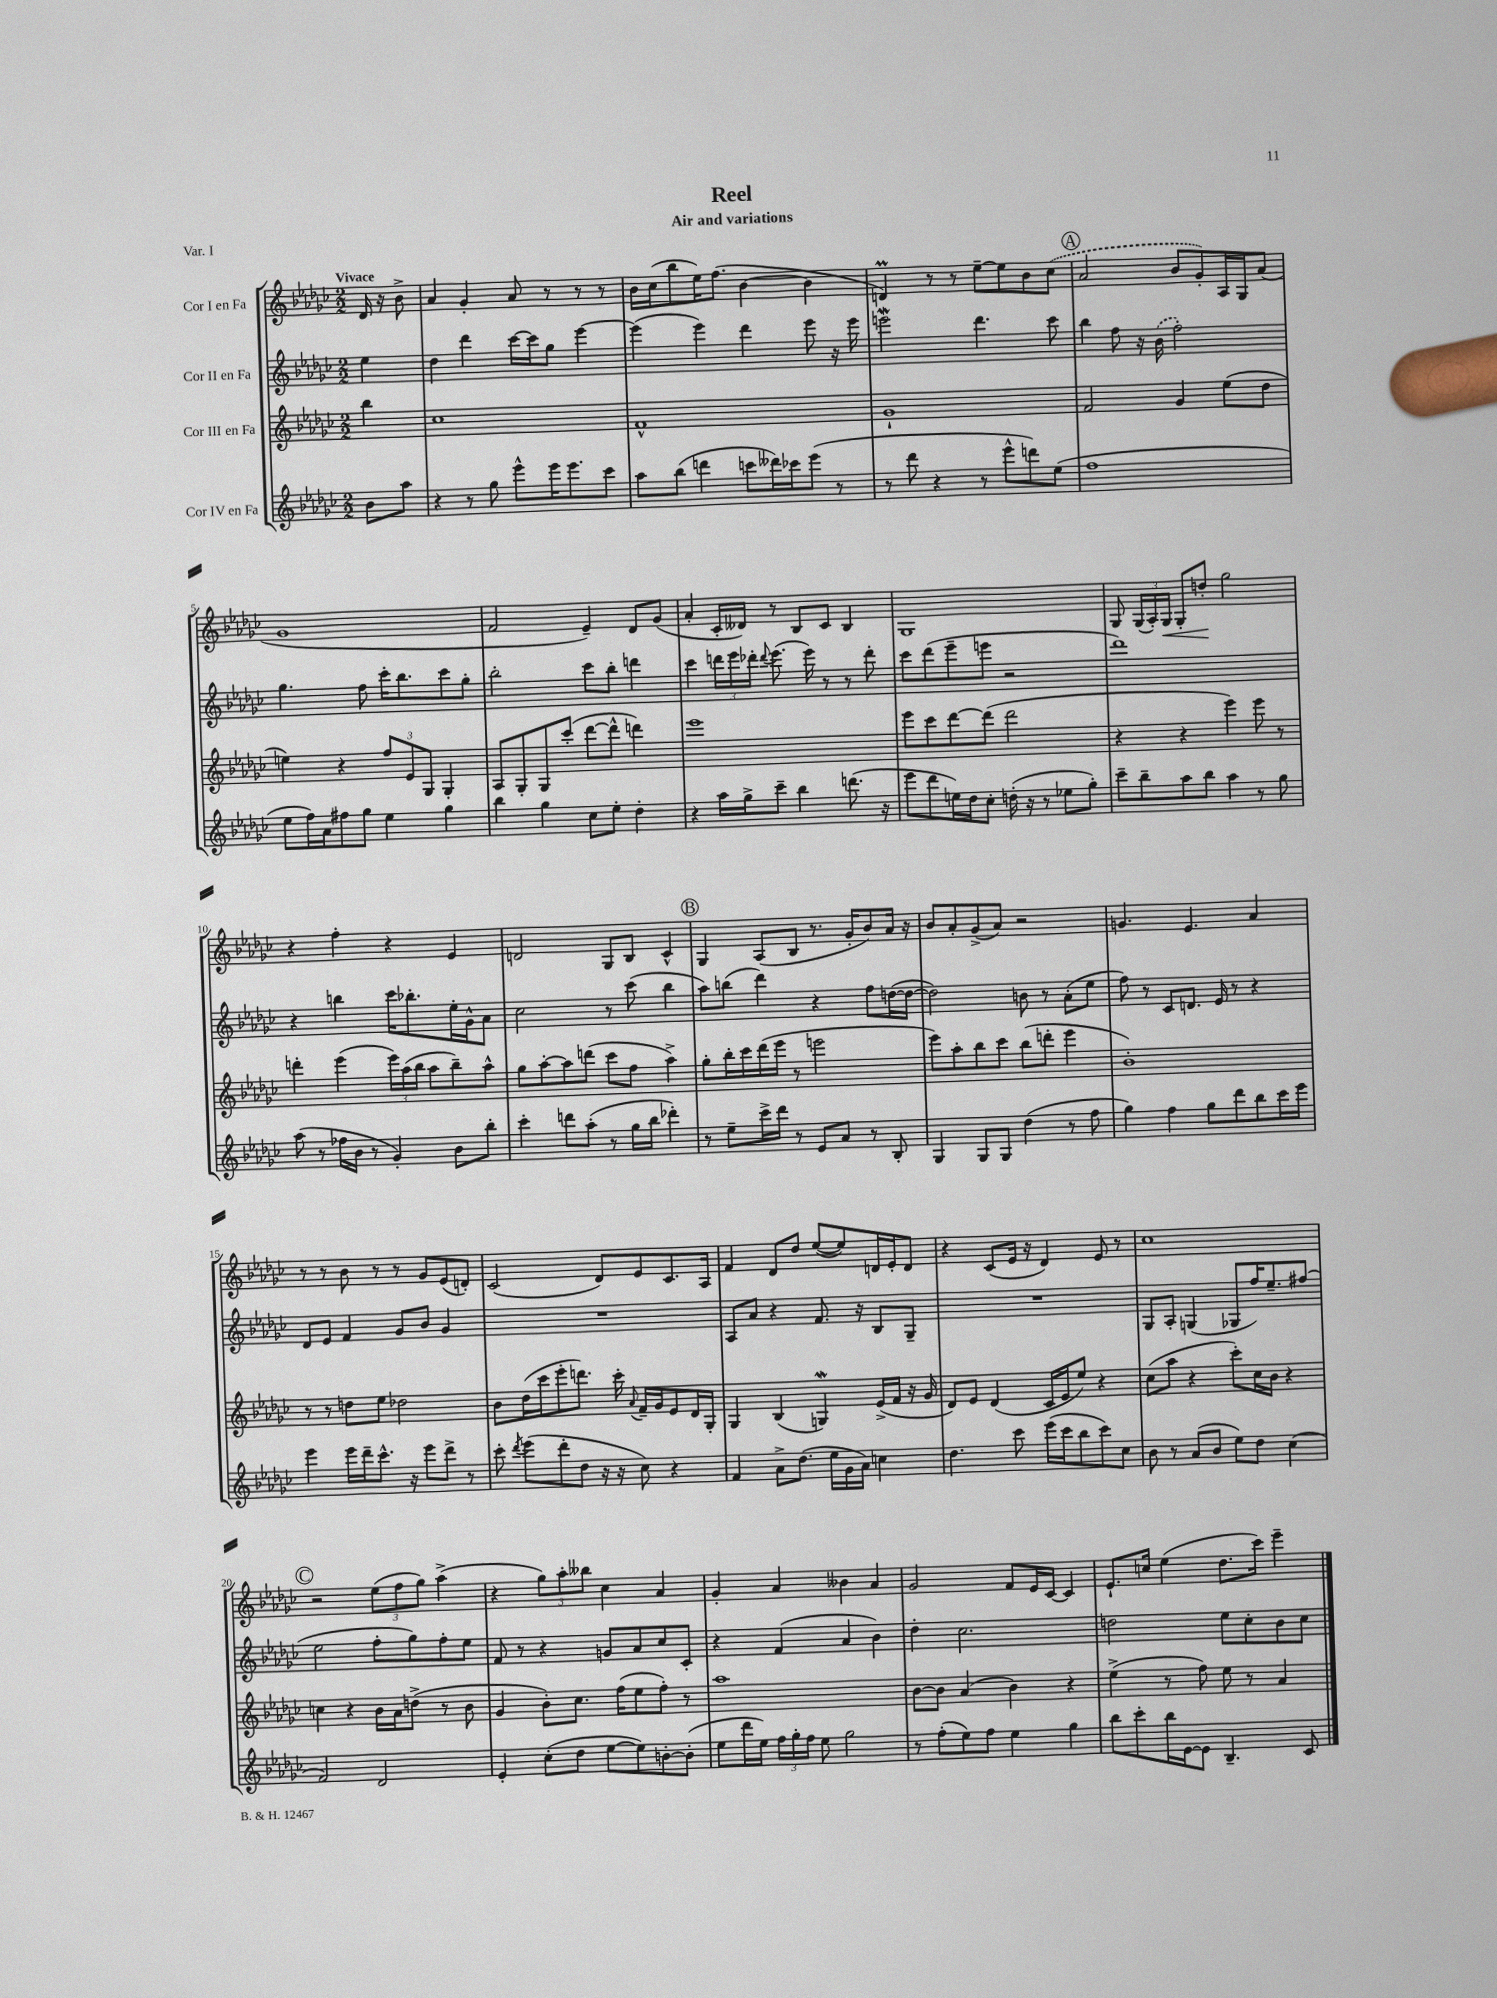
\header { title = "Reel" subtitle = "Air and variations" piece = "Var. I" }
<<
\new StaffGroup <<
\new Staff = "s0" \with { instrumentName = "Cor I en Fa" } {
    \clef treble \key ges \major \numericTimeSignature \time 2/2 \partial 4 \tempo "Vivace"
    \autoBeamOff des'16 r16 bes'8-> |
    aes'4 ges'4-. aes'8 r8 r8 r8 |
    bes'16[ ces''16( bes''8 ees''16) f''8.]( bes'4~ bes'4 |
    d'4\prall) r8 r8 ees''8[~-- ees''8 bes'8 \once \slurDashed ces''8]( |
    \mark \markup { \circle "A" } aes'2 bes'8[ ges'8-.) aes16 ges16 aes'8]( |
    ges'1 |
    f'2 ees'4--) des'8[ ges'8]( |
    aes'4-. ces'16[-. deses'16]) r8 bes8[ ces'8] bes4 |
    ges1 |
    ges8 \tuplet 3/2 { ges16[( aes16-.) ges16]\< } ges8[-. d''8]-.\! ges''2 |
    r4 f''4-. r4 ees'4 |
    d'2 ges8[ bes8] ces'4-^ |
    \mark \markup { \circle "B" } ges4 aes8[( bes8] r8. ges'16[-. bes'8) aes'16] r16 |
    bes'8[ aes'8-. ges'8->( aes'8]) r2 |
    g'4. ees'4. aes'4 |
    r8 r8 bes'8 r8 r8 ges'8[ ees'8( d'8]-.) |
    ces'2( des'8[) ees'8 ces'8. aes16] |
    f'4 des'8[ des''8] ees''8[~( ees''8) d'16 ees'16-. d'8] |
    r4 ces'8[( ees'16] r16 des'4) ees'8 r8 |
    ces''1 |
    \mark \markup { \circle "C" } r2 \tuplet 3/2 { ees''8[( f''8 ges''8]) } aes''4->( |
    r4 \tuplet 3/2 { ges''8[) aes''8-. beses''8] } ces''4 aes'4 |
    ges'4-. aes'4 beses'4 aes'4 |
    ges'2 f'8[ ees'16 ces'16]~ ces'4 |
    ees'8.[-! c''16] ees''4( des''8.[ ces'''16]) ees'''4-- \bar "|." |
}
\new Staff = "s1" \with { instrumentName = "Cor II en Fa" } {
    \clef treble \key ges \major \numericTimeSignature \time 2/2 \partial 4
    \autoBeamOff ees''4 |
    des''4 des'''4 ces'''16[~ ces'''16 ges''8] ees'''4~ |
    ees'''4( ees'''4) des'''4 ees'''8 r16 ees'''16 |
    e'''2\mordent des'''4. ces'''8 |
    \mark \markup { \circle "A" } bes''4 f''8 r16 \once \slurDashed bes'16( f''2-.) |
    ges''4. f''8 ces'''16[-. bes''8. ces'''8 ges''8]-. |
    bes''2-. ces'''8[ bes''8]-. d'''4 |
    ces'''4 \tuplet 3/2 { d'''16[ ees'''16 des'''16]-. } \appoggiatura { des'''8 } ees'''8.( ees'''16) r8 r8 des'''8-. |
    ces'''8[ des'''8( ees'''8-- e'''8] r2 |
    des'''1) |
    r4 b''4 ces'''16[ bes''8.-. ees''16-. ges'16-^ aes'8] |
    ces''2 r8 ces'''8( bes''4 |
    \mark \markup { \circle "B" } aes''8[) b''8]( des'''4) r4 f''8[ d''16~( d''16]~ |
    d''2) b'8 r8 aes'8[-.( ees''8] |
    f''8) r8 ces'8[ d'8.] ees'16 r8 r4 |
    des'8[ ees'8] f'4 ges'8[ bes'8] ges'4 |
    R1 |
    aes8[ aes'8] r4 f'8. r16 bes8[ ges8]-- |
    R1 |
    ges8[ aes8]-. g4( ges8[ f''16) ees''8.-- fis''8]( |
    \mark \markup { \circle "C" } ees''2 f''8[-. ges''8) f''8-. ees''8] |
    f'8 r8 r4 g'8[ aes'8 ces''8 ces'8]-. |
    r4 f'4( aes'4 bes'4) |
    des''4-. ces''2. |
    d''2 ees''8[ ces''8-. bes'8 ces''8] \bar "|." |
}
\new Staff = "s2" \with { instrumentName = "Cor III en Fa" } {
    \clef treble \key ges \major \numericTimeSignature \time 2/2 \partial 4
    \autoBeamOff bes''4 |
    ces''1 |
    f'1-^ |
    ges'1-! |
    \mark \markup { \circle "A" } f'2 ges'4 ees''8[( des''8] |
    e''4) r4 \tuplet 3/2 { f''8[ ees'8 ges8] } ges4-. |
    aes8[ ges8-. ges8 ces'''8]-.( des'''8[~ des'''8]-^ d'''4) |
    ees'''1 |
    ees'''8[ ces'''8 des'''8~ des'''8]( des'''2 |
    r4 r4 ees'''4) ees'''8 r8 |
    d'''4-. ees'''4( \tuplet 3/2 { ees'''16[) aes''16( bes''16] } aes''8[ bes''8--) aes''8]-^ |
    ges''8[ aes''8~-. aes''8 d'''8]( ces'''8[ f''8] aes''4->) |
    \mark \markup { \circle "B" } ges''8[-. bes''16-. ces'''16 des'''16( ees'''16] r8 e'''2 |
    ees'''8[) aes''8-. bes''8 ces'''8] bes''8[( d'''8]-. ees'''4 |
    bes'1-.) |
    r8 r8 d''8[ ees''8] des''2 |
    bes'8[ des''16( ces'''16 ees'''8-. d'''8.]) ces'''16-. \appoggiatura { aes'8 } f'16[-- ges'16 ees'8 des'16 ges16]-. |
    ges4 bes4( g4\mordent) ees'16[->( f'16] r16 ges'16 |
    des'8[) ees'8] des'4( ces'16[ ees'16 ees''8]) r4 |
    ces''8[( aes''8] r4 ces'''8[-.) ces''16 bes'16] r4 |
    \mark \markup { \circle "C" } c''4 r4 bes'16[ aes'16 d''8]->( r8 bes'8 |
    ges'4 bes'8[-.) ces''8.] f''16[( ees''8 f''8]-.) r8 |
    aes''1 |
    bes'8[~ bes'8] aes'4( bes'4) r4 |
    ees''4->( r8 f''8) ees''8 r8 aes'4 \bar "|." |
}
\new Staff = "s3" \with { instrumentName = "Cor IV en Fa" } {
    \clef treble \key ges \major \numericTimeSignature \time 2/2 \partial 4
    \autoBeamOff bes'8[ aes''8] |
    r4 r8 ges''8 ees'''8[-^ ees'''16 ees'''8. ces'''8] |
    aes''8[ bes''8]( d'''4 c'''8[ deses'''16) ces'''16 ees'''8]( r8 |
    r8 des'''8 r4 r8 ees'''8[-^ d'''8) ees''8]( |
    \mark \markup { \circle "A" } f''1 |
    ees''8[ f''16) aes'16 fis''8 ges''8] ees''4 ges''4 |
    bes''4 ges''4 ces''8[ ees''8]-. des''4-. |
    r4 aes''16[ ges''16-> ces'''8]-- bes''4 d'''8.( r16 |
    ees'''8[ des'''8 e''16) des''16 ces''8]-. d''16-.( r16 r8 ees''8[ ges''8]-.) |
    ces'''8[-- bes''8-- aes''8 bes''8] aes''4 r8 ges''8 |
    aes''8( r8 fes''16[ bes'16] r8 ges'4-.) bes'8[ bes''8]-. |
    ces'''4-. d'''8[ aes''8]-.( r8 ges''16[ bes''16] des'''4-.) |
    \mark \markup { \circle "B" } r8 ees''8[-- ces'''16-> des'''16] r8 ees'8[ aes'8] r8 bes8-. |
    ges4 ges8[ ges8] des''4( r8 f''8 |
    ges''4) f''4 ges''8[ des'''8 bes''8 ces'''16 ees'''16] |
    ees'''4 ees'''16[ des'''16-- ces'''8.]-^ r16 ees'''8[ des'''8]-> r8 |
    ces'''8-. \acciaccatura { des'''8 } ees'''8[( des'''8-. des''8] r16 r16 ces''8) r4 |
    f'4 aes'8[-> des''8.]( ees''16[ ges'16 aes'16]) c''4 |
    des''4. ces'''8 ees'''16[( ces'''16 bes''8 ces'''8) ces''8] |
    bes'8 r8 aes'8[( bes'8] ees''8[) des''8] ces''4( |
    \mark \markup { \circle "C" } f'2) des'2 |
    ees'4-. ces''8[-.( des''8] ees''8[~ ees''8) b'8~-. b'8]-.( |
    ees''8[ des'''16 ees''16]) \tuplet 3/2 { f''16[ ges''16-. f''16] } ees''8 ges''2 |
    r8 f''8[-.( ees''8) f''8] ees''4 ges''4 |
    bes''8[ ces'''8-. bes''16 ees'16~ ees'8] bes4.-- ces'8 \bar "|." |
}
>>
>>
